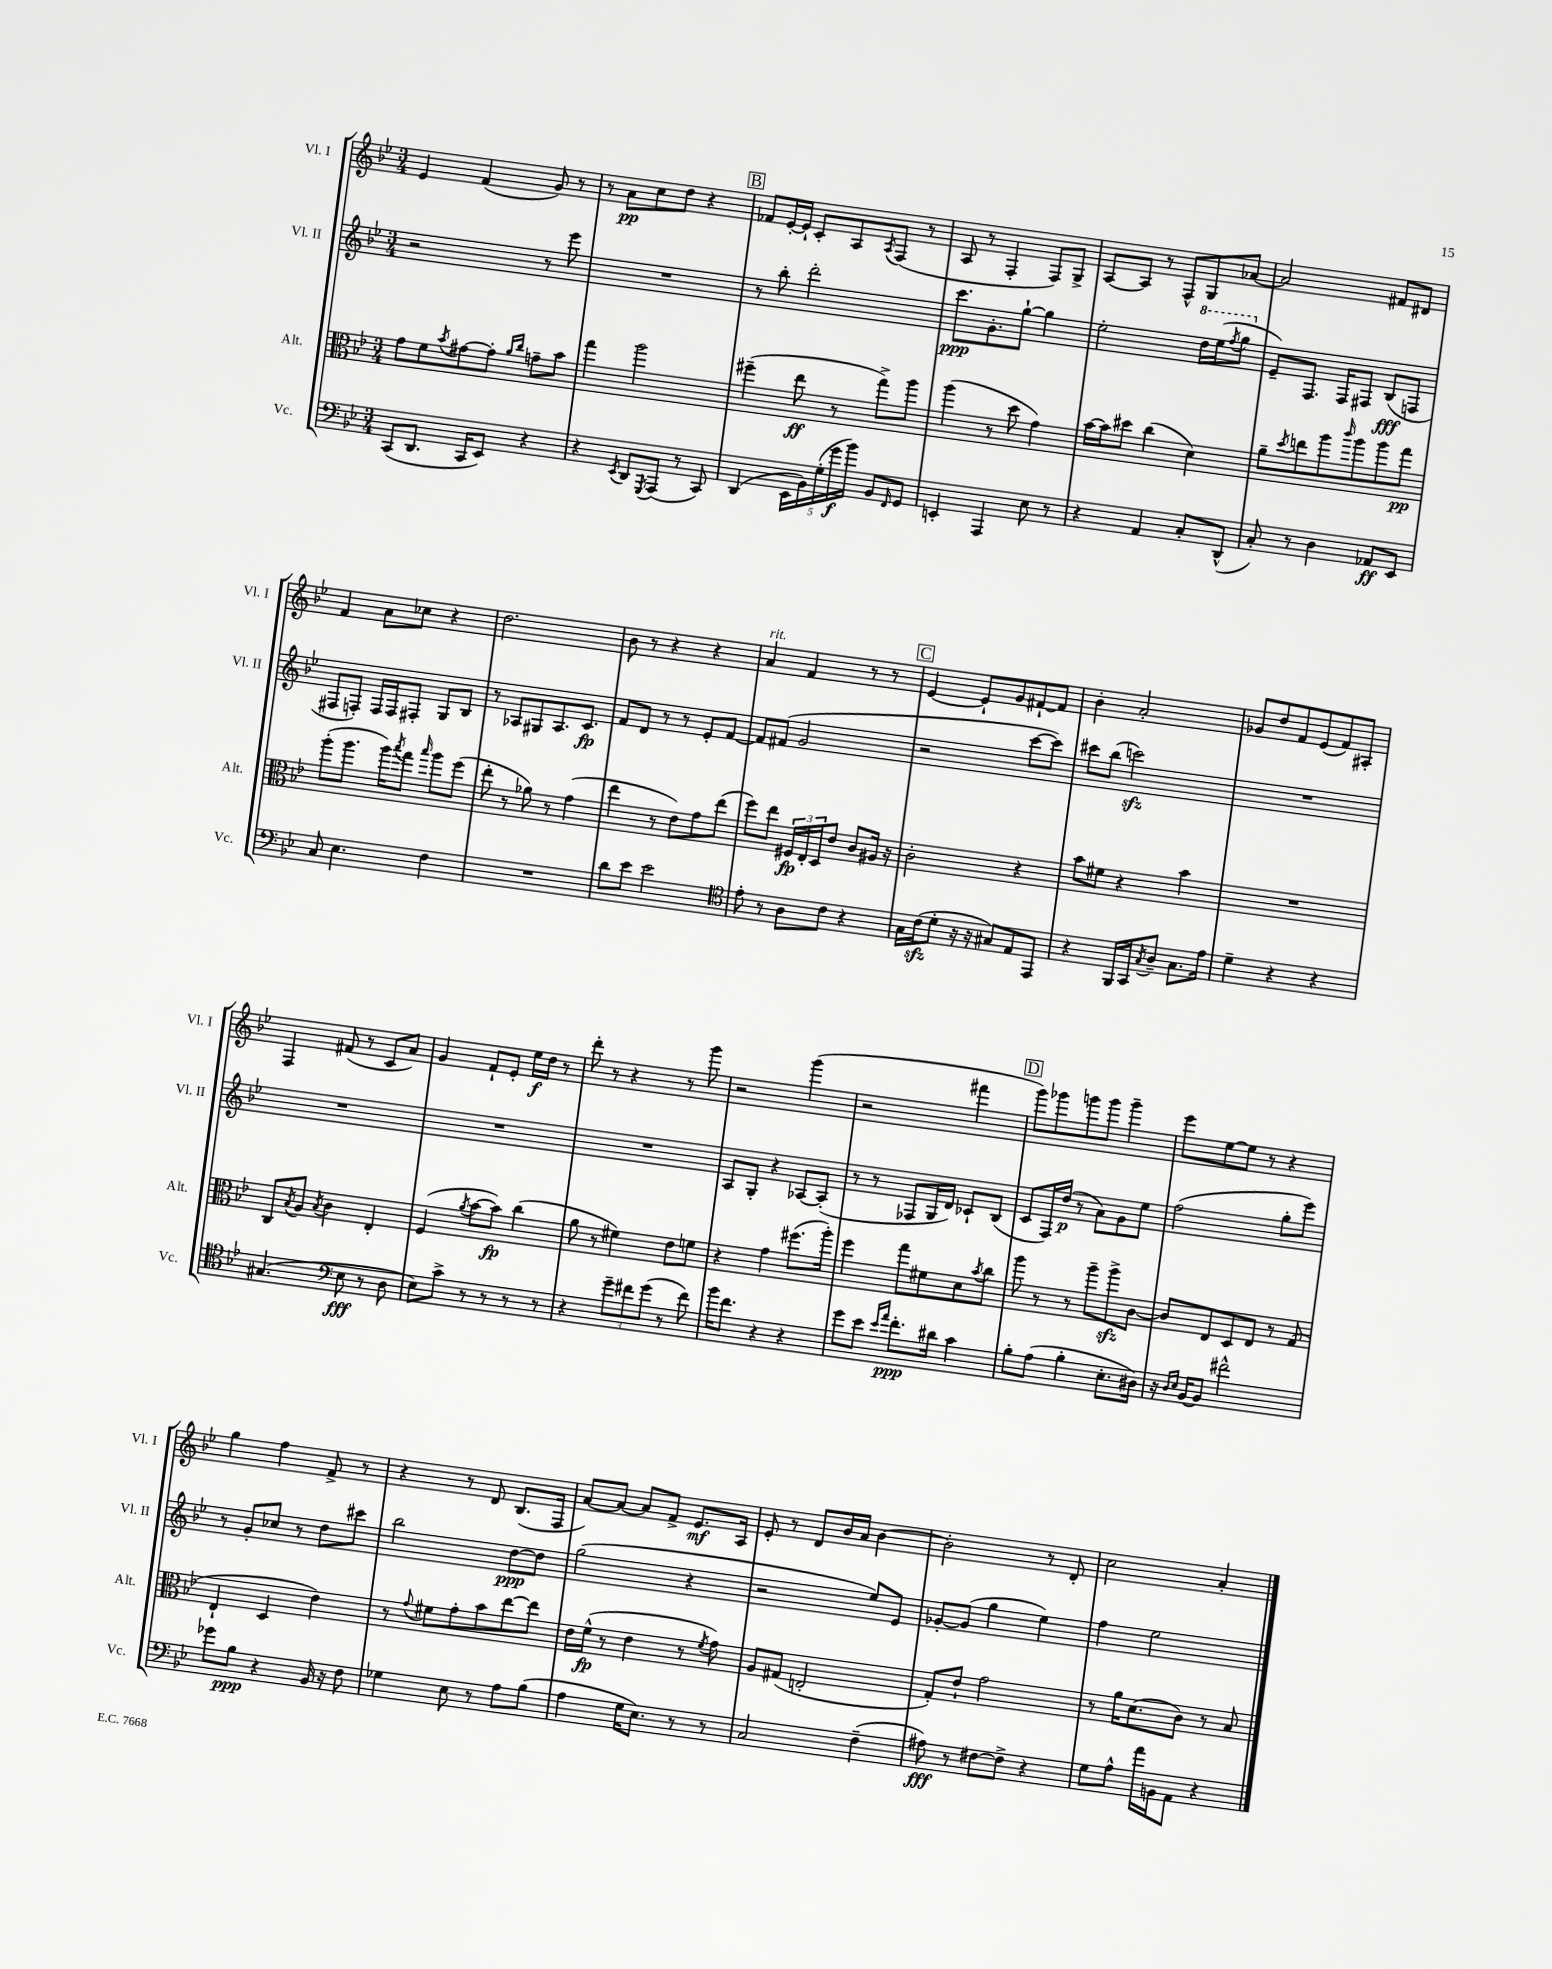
<<
\new StaffGroup <<
\new Staff = "s0" \with { instrumentName = "Vl. I" shortInstrumentName = "Vl. I" } {
    \clef treble \key bes \major \numericTimeSignature \time 3/4
    ees'4 f'4( g'8) r8 |
    r8 a'8\pp c''8 d''8 r4 |
    \mark \markup { \box "B" } fes'8 ees'16~-. ees'16-! c'8-. a8 \acciaccatura { a8 } f8( r8 |
    a8 r8 f4-. f8) g8-> |
    a8~ a8 r8 f8-^ g8 aes'8~ |
    aes'2 fis'8 dis'8 |
    f'4 a'8 ces''8 r4 |
    d''2. |
    bes'8 r8 r4 r4 |
    a'4^\markup { \italic "rit." } f'4 r8 r8 |
    \mark \markup { \box "C" } ees'4~ ees'8-! g'8 fis'8~-! fis'8 |
    bes'4-. a'2-. |
    ges'8 d''8 f'8 ees'8( f'8) ais8-. |
    f4 fis'8( r8 c'8 a'8) |
    g'4 f'8-! ees'8-. ees''16\f d''16 r8 |
    d'''8-. r8 r4 r8 g'''8 |
    r2 g'''4( |
    r2 fis'''4 |
    \mark \markup { \box "D" } g'''8) ges'''8 g'''8 g'''8 g'''4-- |
    ees'''8 ees''8~ ees''8 r8 r4 |
    g''4 f''4 f'8-> r8 |
    r4 r8 d'8 bes8.( f16 |
    a'8~) a'8~ a'8 f'8-> ees'8.\mf a16 |
    ees'8-. r8 d'8 bes'16 a'16 bes'4~ |
    bes'2-. r8 d'8-. |
    c''2 a'4-. \bar "|." |
}
\new Staff = "s1" \with { instrumentName = "Vl. II" shortInstrumentName = "Vl. II" } {
    \clef treble \key bes \major \numericTimeSignature \time 3/4
    r2 r8 ees'''8 |
    R2. |
    \mark \markup { \box "B" } r8 bes''8-. d'''2-. |
    c'''8.\ppp g'8.-. g''8~-! g''4 |
    ees''2-. \ottava #1 d'''16 ees'''16( \acciaccatura { f'''8 } g'''8 \ottava #0 |
    ees'8--) f8. f16 fis8 bes8\fff( f8 |
    fis8 f8-.) f16 f16 fis8-. g8 bes8 |
    r8 aes8 gis8 aes8. c'8.\fp |
    f'8 d'8 r8 r8 ees'8-. f'8~ |
    f'8 fis'8( g'2 |
    \mark \markup { \box "C" } r2 c'''8~ c'''8) |
    cis'''8 bes''8( c'''2\sfz) |
    R2. |
    R2. |
    R2. |
    R2. |
    a8 g8-. r4 aes8~ aes8-.( |
    r8 r8 fes8 g16 d'16) ces'8-! bes8( |
    \mark \markup { \box "D" } c'8 f16) d''16\p( r8 a'8) g'8 ees''8 |
    f''2( g''8-. ees'''8) |
    r8 g'8-. ces''8 r8 d''8 cis'''8 |
    bes''2 d''8~\ppp d''8 |
    g''2( r4 |
    r2 ees''8) ees'8 |
    ges'8~-. ges'8( g''4 ees''4) |
    f''4 ees''2 \bar "|." |
}
\new Staff = "s2" \with { instrumentName = "Alt." shortInstrumentName = "Alt." } {
    \clef alto \key bes \major \numericTimeSignature \time 3/4
    g'8 f'8 \acciaccatura { bes'8 } gis'8~ gis'8-. \grace { a'16 c''16 } g'8-- bes'8 |
    g''4 a''2 |
    \mark \markup { \box "B" } fis''4--( ees''8\ff r8 g''8->) a''8 |
    a''4( r8 d''8 g'4) |
    bes'16~ bes'16 dis''8 c''4( d'4) |
    a'8-- \acciaccatura { d''8 } e''8 a''8 \grace { c'''16 } a''8 a''8 g''8\pp |
    a''8-.( a''8. a''16) \acciaccatura { bes''8 } g''8 \grace { bes''16 } a''8 f''8( |
    ees''8-. r8 aes'8) r8 g'4( |
    ees''4 r8 ees'8) g'8 ees''8( |
    f''8) ees''8 \tuplet 3/2 { fis16\fp ees16-. d16 } ees'8 c'8 ais16 r16 |
    \mark \markup { \box "C" } c'2-. r4 |
    bes'8 fis'8 r4 bes'4 |
    R2. |
    c8 \acciaccatura { bes8 } a8 \acciaccatura { bes8 } c'4 ees4-. |
    f4( \acciaccatura { a'8 } bes'8~ bes'8\fp) c''4( |
    a'8 r8 fis'4) ees'8 f'8 |
    r4 g'4 fis''8.( a''16-.) |
    f''4 g''8 fis'8 d'8 \acciaccatura { bes'8 } c''8 |
    \mark \markup { \box "D" } a''8 r8 r8 a''8-- a''8->\sfz c'8~ |
    c'8 ees8 d8 ees8 r8 g8( |
    ees4-! d4 ees'4) |
    r8 \appoggiatura { g'8 } fis'8 g'8-. bes'8 ees''8~ ees''8 |
    ees'16 f'16-^\fp( r8 ees'4 r8 \acciaccatura { f'8 } g'8) |
    a8 gis8( e2-. |
    g8-.) ees'8-! g'2 |
    r8 a'16 d'8.( c'8) r8 bes8 \bar "|." |
}
\new Staff = "s3" \with { instrumentName = "Vc." shortInstrumentName = "Vc." } {
    \clef bass \key bes \major \numericTimeSignature \time 3/4
    c,8( d,8. c,16 ees,8) r4 |
    r4 \acciaccatura { ees,8 } d,8 \acciaccatura { g,,8 } a,,8( r8 c,8) |
    \mark \markup { \box "B" } d,4( \tuplet 5/4 { ees,16 bes,16) g16-.( g'16\f bes'16) } bes,8 \grace { f,16 } g,8 |
    e,4-. a,,4 ees8 r8 |
    r4 a,4 c8-. d,8-^( |
    c8-.) r8 d4 aes,8\ff ees,8 |
    c8 ees4. f4 |
    R2. |
    d'8 ees'8 ees'2 |
    \clef tenor ees'8-. r8 a8 c'8 r4 |
    \mark \markup { \box "C" } g16 c'16\sfz( d'8-. r16 r16 gis8) ees8 ees,8 |
    r4 f,16 g,16 \acciaccatura { g8 } a8-- g8. ees'16 |
    d'4-- r4 r4 |
    gis4.( \clef bass ees8\fff r8 d8 |
    ees8) c'8-> r8 r8 r8 r8 |
    r4 \tuplet 3/2 { g'8-- fis'8 g'8( } r8 fis'8) |
    bes'16 f'8. r4 r4 |
    g'8 ees'8 \grace { ees'16 a'16 } f'8.-.\ppp dis'16 c'4 |
    \mark \markup { \box "D" } bes8-. a8( bes4-. ees8.-. dis16) |
    r16 \grace { d16 ees16 } bes,16~ bes,8 fis'2-^ |
    ges'8 bes8\ppp r4 bes,16 r16 f8 |
    ges4 ees8 r8 a8 bes8( |
    a4 g16 ees8.) r8 r8 |
    c2 f4--( |
    ais8\fff) r8 fis8~ fis8-> r4 |
    g8 a8-^ a'16 b,16 a,8 r4 \bar "|." |
}
>>
>>
\layout { \context { \Score \remove "Bar_number_engraver" } }
